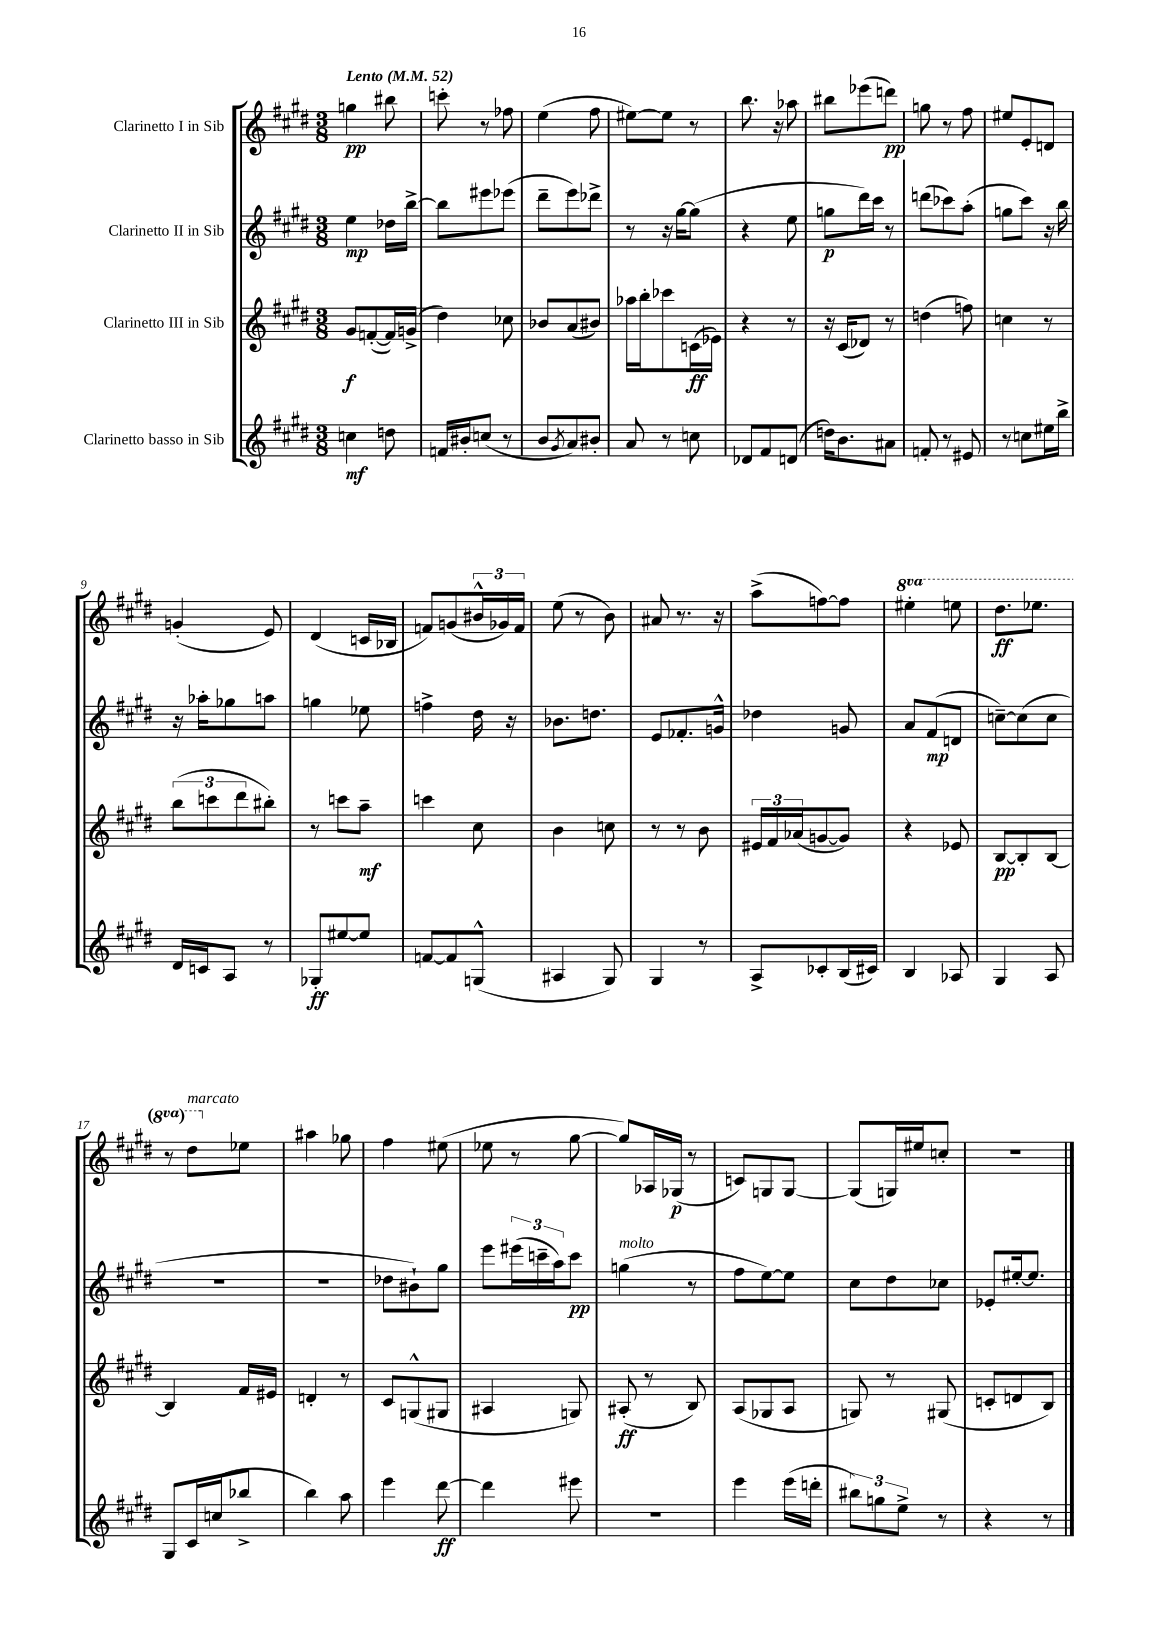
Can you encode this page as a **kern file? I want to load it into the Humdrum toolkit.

**kern	**dynam	**kern	**dynam	**kern	**dynam	**kern	**dynam
*part4	*part4	*part3	*part3	*part2	*part2	*part1	*part1
*staff4	*staff4	*staff3	*staff3	*staff2	*staff2	*staff1	*staff1
*I"Clarinetto basso in Sib	*	*I"Clarinetto III in Sib	*	*I"Clarinetto II in Sib	*	*I"Clarinetto I in Sib	*
*clefG2	*	*clefG2	*	*clefG2	*	*clefG2	*
*k[f#c#g#d#]	*	*k[f#c#g#d#]	*	*k[f#c#g#d#]	*	*k[f#c#g#d#]	*
*M3/8	*	*M3/8	*	*M3/8	*	*M3/8	*
*MM52	*	*MM52	*	*MM52	*	*MM52	*
=1	=1	=1	=1	=1	=1	=1	=1
!	!	!	!	!	!	!LO:TX:a:B:t=Lento	!
4ccn\	mf	8g#/L	f	4ee\	mp	4ggn\	pp
.	.	([8fn'/	.	.	.	.	.
8ddn\	.	16f/L])	.	16dd-X\LL	.	8bb#X\	.
.	.	(16gn^/JJ	.	[16bb^\JJ	.	.	.
=2	=2	=2	=2	=2	=2	=2	=2
16fn/LL	.	4dd#\)	.	8bb\L]	.	8cccn'\	.
16b#X'/J	.	.	.	.	.	.	.
(8ccn/J	.	.	.	8eee#X\	.	8r	.
8r	.	8cc-X\	.	(8eee-X\J	.	8ff-X\	.
=3	=3	=3	=3	=3	=3	=3	=3
8b/L	.	8b-X/L	.	8ddd#~\L	.	(4ee\	.
8qg#/	.	.	.	.	.	.	.
8a/)	.	(8a/	.	8eee\)	.	.	.
8b#X'/J	.	8b#X/J)	.	8ddd-X^\J	.	8ff#\	.
=4	=4	=4	=4	=4	=4	=4	=4
8a/	.	16aa-X\LL	.	8r	.	[8ee#X\L)	.
.	.	16bb'\J	.	.	.	.	.
8r	.	8ccc-X\	.	16r	.	8ee#\J]	.
.	.	.	.	[16gg#\KL	.	.	.
8ccn\	.	(16cn\L	ff	(8gg#\J]	.	8r	.
.	.	16e-X\JJ)	.	.	.	.	.
=5	=5	=5	=5	=5	=5	=5	=5
8d-X/L	.	4r	.	4r	.	8.bb\	.
8f#/	.	.	.	.	.	.	.
.	.	.	.	.	.	16r	.
(8dn/J	.	8r	.	8ee\	.	8aa-X\	.
=6	=6	=6	=6	=6	=6	=6	=6
16ddn\KL)	.	16r	.	8ggn\L	p	8bb#X\L	.
8.b\	.	(16c#/KL	.	.	.	.	.
.	.	8d-X/J)	.	16ddd#\L)	.	(8eee-X\	.
.	.	.	.	16ccc#\JJ	.	.	.
8a#X\J	.	8r	.	8r	.	8dddn\J)	pp
=7	=7	=7	=7	=7	=7	=7	=7
8fn'/	.	(4ddn\	.	(8dddn\L	.	8ggn\	.
8r	.	.	.	8ccc-X\)	.	8r	.
8e#X/	.	8ffn\)	.	(8aa'\J	.	8ff#\	.
=8	=8	=8	=8	=8	=8	=8	=8
8r	.	4ccn\	.	8ggn\L	.	8ee#X/L	.
8ccn\L	.	.	.	8ccc#\J)	.	8e'/	.
16ee#X\L	.	8r	.	16r	.	8dn/J	.
16bb^\JJ	.	.	.	16bb\	.	.	.
!!LO:LB:g=z
=9	=9	=9	=9	=9	=9	=9	=9
16d#/LL	.	(12bb\L	.	16r	.	(4gn'/	.
16cn/J	.	.	.	16aa-X'\KL	.	.	.
.	.	12cccn\	.	.	.	.	.
8A/J	.	.	.	8gg-X\	.	.	.
.	.	12ddd#\	.	.	.	.	.
8r	.	8bb#X'\J)	.	8aan\J	.	8e/)	.
=10	=10	=10	=10	=10	=10	=10	=10
8G-X'/L	ff	8r	.	4ggn\	.	(4d#/	.
[8ee#X/	.	8cccn\L	.	.	.	.	.
8ee#/J]	.	8aa~\J	mf	8ee-X\	.	16cn/LL	.
.	.	.	.	.	.	16B-X/JJ	.
=11	=11	=11	=11	=11	=11	=11	=11
[8fn/L	.	4cccn\	.	4ffn^\	.	8fn/L)	.
8f/]	.	.	.	.	.	(8gn/	.
(8Gn^^/J	.	8cc#\	.	16dd#\	.	24b#X^^/L	.
.	.	.	.	.	.	24g-X/)	.
.	.	.	.	16r	.	.	.
.	.	.	.	.	.	24f/JJ	.
=12	=12	=12	=12	=12	=12	=12	=12
4A#X/	.	4b\	.	8.b-X\L	.	(8ee\	.
.	.	.	.	.	.	8r	.
.	.	.	.	8.ddn\J	.	.	.
8G#/)	.	8ccn\	.	.	.	8b\)	.
=13	=13	=13	=13	=13	=13	=13	=13
4G#/	.	8r	.	8e/L	.	8a#X/	.
.	.	8r	.	8.f-X'/	.	8.r	.
8r	.	8b\	.	.	.	.	.
.	.	.	.	16gn^^/Jk	.	16r	.
=14	=14	=14	=14	=14	=14	=14	=14
8A^/L	.	24e#X/LL	.	4dd-X\	.	(8aa^\L	.
.	.	24f#/	.	.	.	.	.
.	.	(24a-X/J	.	.	.	.	.
8c-X'/	.	[8gn/	.	.	.	[8ffn\)	.
(16B/L	.	8g/J])	.	8gn/	.	8ff\J]	.
16c#X/JJ)	.	.	.	.	.	.	.
=15	=15	=15	=15	=15	=15	=15	=15
*	*	*	*	*	*	*8va	*
4B/	.	4r	.	8a/L	.	4eee#X'\	.
.	.	.	.	(8f#/	mp	.	.
8A-X/	.	8e-X/	.	8dn/J	.	8eeen\	.
=16	=16	=16	=16	=16	=16	=16	=16
4G#/	.	[8B/L	pp	[8ccn~\L)	.	8.ddd#\L	ff
.	.	8B'/]	.	(8cc\]	.	.	.
.	.	.	.	.	.	8.eee-X\J	.
8A/	.	[8B/J	.	8cc\J	.	.	.
!!LO:LB:g=z
=17	=17	=17	=17	=17	=17	=17	=17
8G#/L	.	4B/]	.	4.r	.	8r	.
!	!	!	!	!	!	!LO:TX:a:i:t=marcato	!
16c#/L	.	.	.	.	.	8ddd#\L	.
(16ccn/J	.	.	.	.	.	.	.
*	*	*	*	*	*	*X8va	*
8bb-X^/J	.	16f#/LL	.	.	.	8ee-X\J	.
.	.	16e#X/JJ	.	.	.	.	.
=18	=18	=18	=18	=18	=18	=18	=18
4bb\)	.	4dn'/	.	4.r	.	4aa#X\	.
8aa\	.	8r	.	.	.	8gg-X\	.
=19	=19	=19	=19	=19	=19	=19	=19
4eee\	.	8c#/L	.	8dd-X\L	.	4ff#\	.
.	.	(8Gn^^/	.	8b#X`\)	.	.	.
[8ddd#\	ff	8G#X/J	.	8gg#\J	.	(8ee#X\	.
=20	=20	=20	=20	=20	=20	=20	=20
4ddd#\]	.	4A#X/	.	8eee\L	.	8ee-X\	.
.	.	.	.	(24eee#X\L	.	8r	.
.	.	.	.	24cccn~\	.	.	.
.	.	.	.	24aa\J)	.	.	.
8eee#X\	.	8Gn/)	.	8ccc\J	pp	[8gg#\	.
=21	=21	=21	=21	=21	=21	=21	=21
!	!	!	!	!LO:TX:a:i:t=molto	!	!	!
4.r	.	(8A#X'/	ff	(4ggn\	.	8gg#/L])	.
.	.	8r	.	.	.	16A-X/L	.
.	.	.	.	.	.	(16G-X/JJ	p
.	.	8B/)	.	8r	.	8r	.
=22	=22	=22	=22	=22	=22	=22	=22
4eee\	.	(8A/L	.	8ff#\L	.	8cn/L)	.
.	.	8G-X/	.	[8ee\)	.	8Gn/	.
(16eee\LL	.	8A/J	.	8ee\J]	.	[8G/J	.
16dddn'\JJ	.	.	.	.	.	.	.
=23	=23	=23	=23	=23	=23	=23	=23
12bb#X\L)	.	8Gn/)	.	8cc#\L	.	(8G/L]	.
12ggn\	.	.	.	.	.	.	.
.	.	8r	.	8dd#\	.	16Gn/L)	.
12ee^\J	.	.	.	.	.	.	.
.	.	.	.	.	.	16ee#X/J	.
8r	.	(8G#X/	.	8cc-X\J	.	8ccn'/J	.
=24	=24	=24	=24	=24	=24	=24	=24
4r	.	8cn'/L	.	8e-X'/L	.	4.r	.
.	.	8dn/	.	[16ee#X'/k	.	.	.
.	.	.	.	8.ee#/J]	.	.	.
8r	.	8B/J)	.	.	.	.	.
==	==	==	==	==	==	==	==
*-	*-	*-	*-	*-	*-	*-	*-
